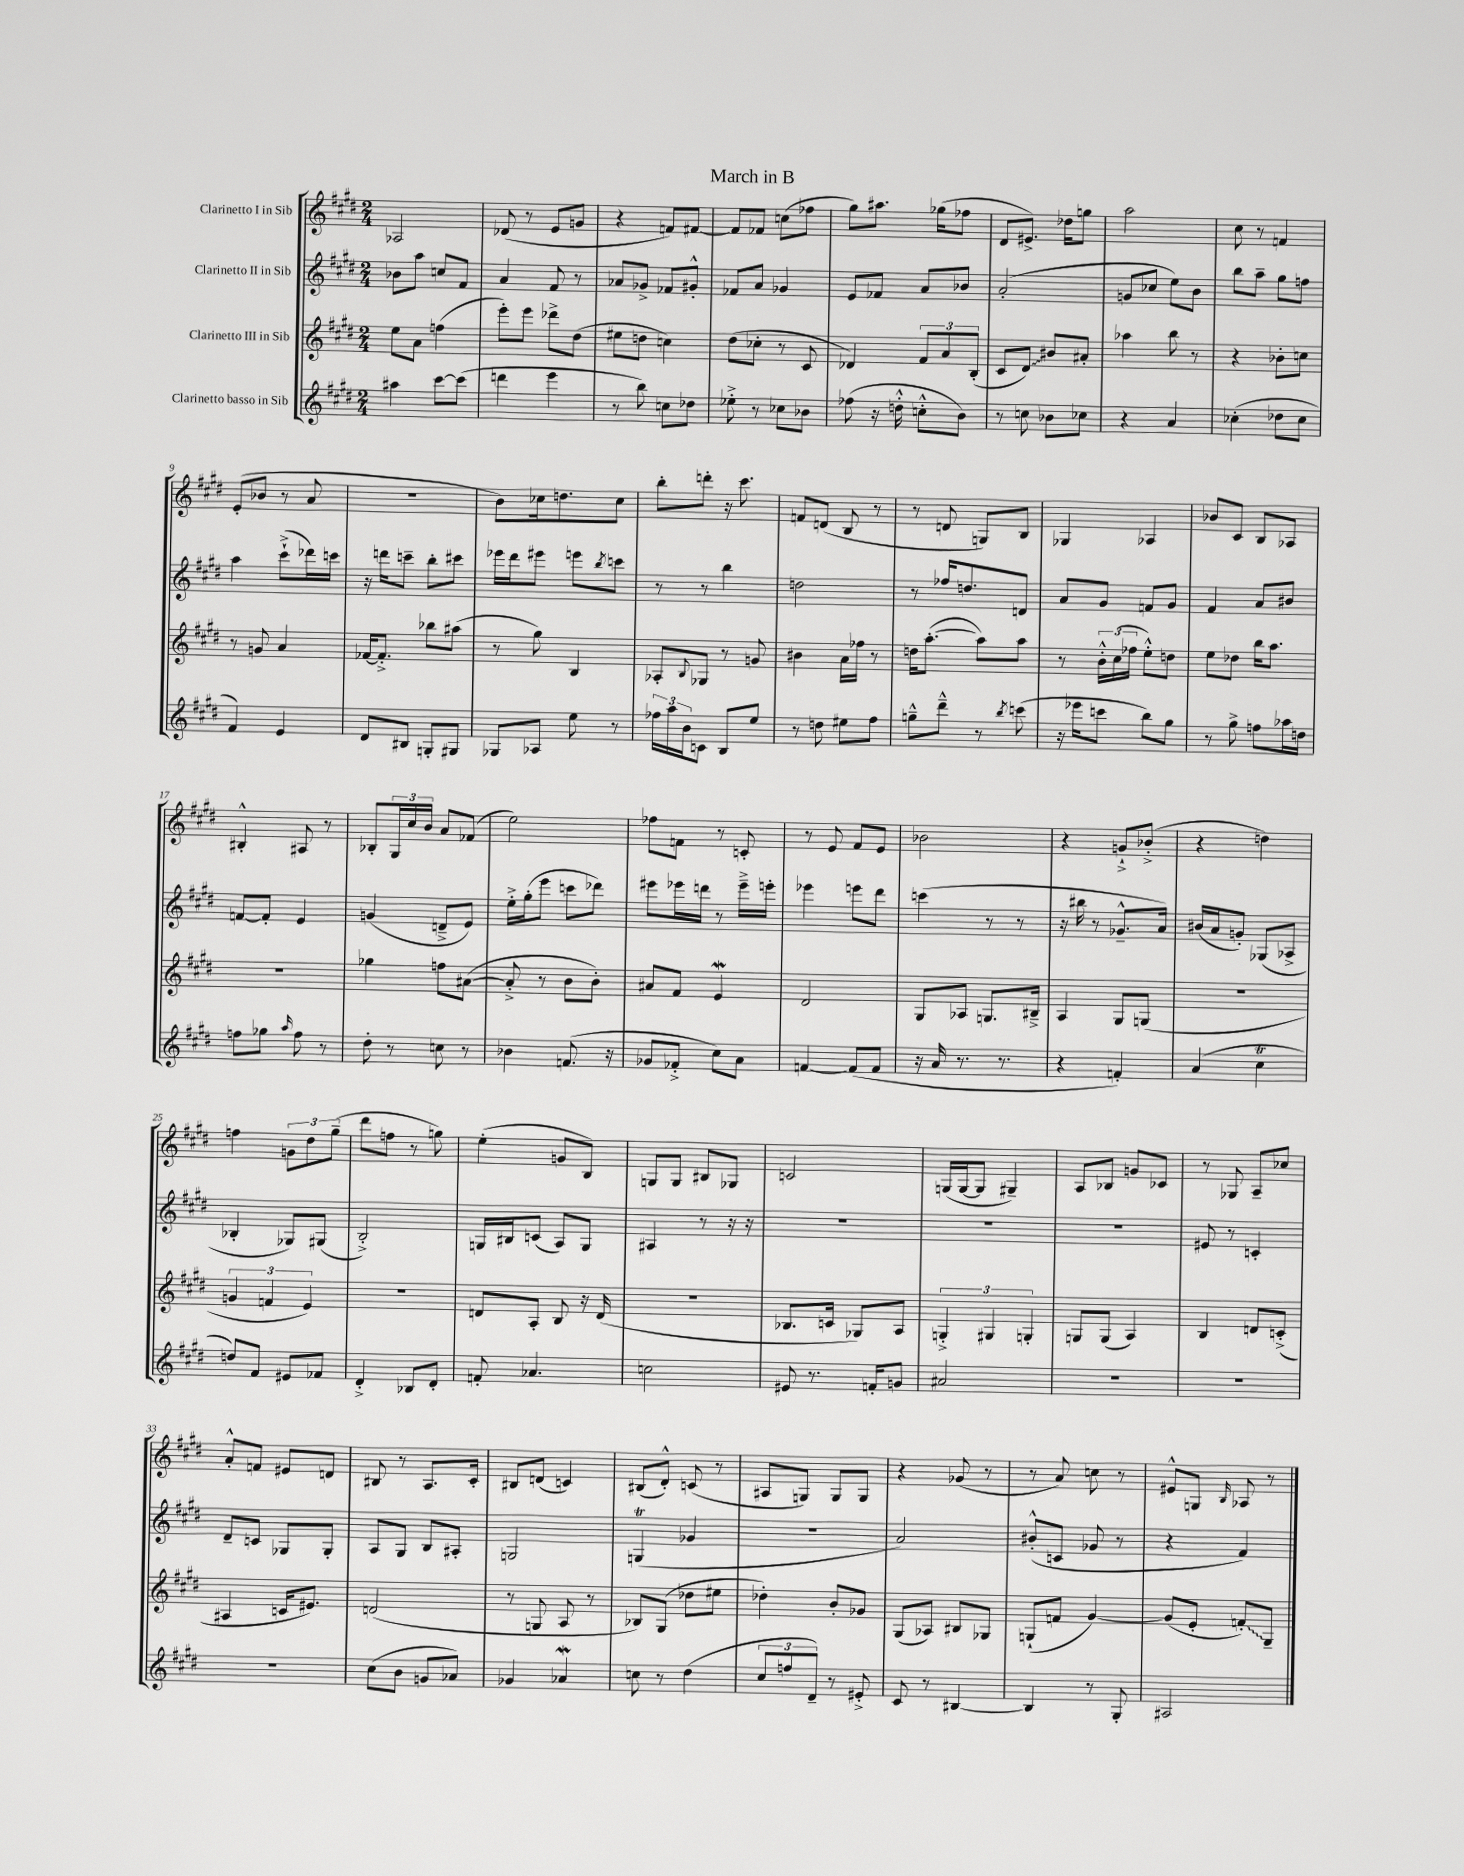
\header { title = "March in B" }
<<
\new StaffGroup <<
\new Staff = "s0" \with { instrumentName = "Clarinetto I in Sib" } {
    \clef treble \key e \major \numericTimeSignature \time 2/4
    aes2 |
    des'8( r8 e'8 g'8 |
    r4 f'8) fis'8~ |
    fis'8 fes'8 c''8( fes''8 |
    gis''8) ais''8. ges''16( fes''8 |
    dis'8 eis'8.->) des''16 g''8 |
    a''2 |
    cis''8 r8 f'4 |
    e'8-.( bes'8 r8 a'8 |
    R2 |
    b'8) ces''16 d''8. ces''8 |
    b''8-. d'''8-. r16 cis'''8. |
    f'8 d'8( b8 r8 |
    r8 d'8 g8) b8 |
    ges4 aes4 |
    bes'8 cis'8 b8 aes8 |
    bis4-.-^ ais8 r8 |
    bes8-. \tuplet 3/2 { gis16 cis''16 b'16 } a'8 fes'8( |
    e''2) |
    fes''8 f'8 r8 c'8-. |
    r8 e'8 fis'8 e'8 |
    bes'2 |
    r4 g'8-!-> bes'8-.->( |
    r4 d''4) |
    f''4 \tuplet 3/2 { g'8 dis''8 gis''8--( } |
    dis'''8 f''8 r8 g''8) |
    e''4-.( g'8 b8) |
    g8 g8 bis8 ges8 |
    c'2 |
    g16( g16~ g8 gis4--) |
    a8 bes8 g'8 ces'8 |
    r8 ges8 a8-- ces''8 |
    a'8-.-^ f'8 eis'8 d'8 |
    bis8 r8 a8. cis'16-. |
    bis8 d'8( c'4) |
    bis8( dis'8-.-^) c'8( r8 |
    ais8 g8) g8 g8 |
    r4 ges'8( r8 |
    r8 a'8) c''8 r8 |
    eis'8-^ g8 \grace { b16 } aes8 r8 \bar "|." |
}
\new Staff = "s1" \with { instrumentName = "Clarinetto II in Sib" } {
    \clef treble \key e \major \numericTimeSignature \time 2/4
    bes'8 a''8 c''8 fis'8 |
    a'4 fis'8 r8 |
    aes'8 ges'8-> fes'8 gis'8-.-^ |
    fes'8 a'8 ges'4 |
    e'8 fes'8 a'8 bes'8 |
    a'2-.( |
    g'8 ces''8 e''8) b'8 |
    b''8 a''8-- gis''8 f''8 |
    a''4 cis'''8-!->( des'''16) c'''16 |
    r16 d'''16 c'''8-- b''8-. cis'''8 |
    ees'''16 dis'''16 eis'''8 e'''8 \acciaccatura { b''8 } c'''8 |
    r8 r8 b''4 |
    d''2 |
    r8 fes''16 d''8. d'8 |
    a'8 gis'8 f'8 gis'8 |
    fis'4 a'8 bis'8 |
    f'8~ f'8-. e'4 |
    g'4( d'8---> e'8) |
    e''16-.-> gis''16-.( e'''8 c'''8 des'''8) |
    eis'''8 ees'''16 d'''16 r8 ees'''16---> e'''16-. |
    ees'''4 e'''8 dis'''8 |
    c'''4( r8 r8 |
    r16 bis''16 r8 ges'8.---^ a'16) |
    bis'16( a'16 g'8-.) ges8( aes8-> |
    bes4-. ges8) gis8( |
    b2-.->) |
    g16 bis16 c'8( a8) g8 |
    ais4 r8 r16 r16 |
    R2 |
    R2 |
    R2 |
    eis'8 r8 c'4-. |
    dis'8-- c'8 ges8 ges8-. |
    a8 gis8 b8 ais8-. |
    g2 |
    g4\trill( ges'4 |
    R2 |
    a'2) |
    bis'8-.-^( c'8 ges'8 r8 |
    r4 fis'4) \bar "|." |
}
\new Staff = "s2" \with { instrumentName = "Clarinetto III in Sib" } {
    \clef treble \key e \major \numericTimeSignature \time 2/4
    e''8 a'8 f''4( |
    e'''8-.) e'''8 des'''8-> dis''8( |
    eis''8 d''8 c''4) |
    dis''8( ces''8-. r8 cis'8 |
    des'4) \tuplet 3/2 { fis'8 a'8 b8-.( } |
    cis'8 \once \override Glissando.style = #'zigzag dis'8\glissando) bis'8 ais'8-. |
    aes''4 b''8 r8 |
    r4 bes'8-. c''8 |
    r8 g'8 a'4 |
    fes'16~ fes'8.-.-> bes''8 ais''8( |
    r8 gis''8) b4 |
    aes8-. \appoggiatura { b8 } ges8 r8 g'8 |
    bis'4 a'16 fes''16 r8 |
    d''16 a''8.~-.( a''8) a''8 |
    r8 \tuplet 3/2 { b'16-.-^ cis''16( fes''16 } e''8-.-^) d''8 |
    e''8 des''8 b''16 a''8. |
    R2 |
    ges''4 f''8 ais'8~( |
    ais'8-.-> r8 b'8 b'8-.) |
    ais'8 fis'8 e'4\mordent |
    dis'2 |
    gis8 aes8 g8. bis16---> |
    a4 gis8 g8( |
    R2 |
    \tuplet 3/2 { g'4 f'4 e'4) } |
    R2 |
    d'8 a8-. b8 r16 d'16( |
    r2 |
    bes8. c'16 ges8) a8 |
    \tuplet 3/2 { g4-.-> gis4 g4-. } |
    g8 g8( a4) |
    b4 d'8 c'8-.->( |
    ais4 c'16 eis'8.) |
    d'2( |
    r8 g8 a8 r8 |
    bes8) gis8( des''8 eis''8 |
    des''4-.) b'8-. ges'8 |
    gis8( aes8) bis8 ges8 |
    g8-!( f'8 gis'4~) |
    gis'8( e'8-. \once \override Glissando.style = #'zigzag f'8-.\glissando) gis8-- \bar "|." |
}
\new Staff = "s3" \with { instrumentName = "Clarinetto basso in Sib" } {
    \clef treble \key e \major \numericTimeSignature \time 2/4
    ais''4 cis'''8~ cis'''8( |
    d'''4 e'''4 |
    r8 b''8) c''8 des''8 |
    ees''8-.-> r8 ces''8 bes'8 |
    fes''8( r16 d''16-.-^ c''8-.-^ b'8) |
    r8 c''8 bes'8 ces''8 |
    r4 a'4 |
    ces''4-.( des''8 ces''8 |
    fis'4) e'4 |
    dis'8 bis8 g8-. gis8 |
    ges8 aes8 e''8 r8 |
    \tuplet 3/2 { fes''16 a''16 b'16 } c'8 b8 e''8 |
    r8 d''8 eis''8 fis''8 |
    g''8---^ dis'''8---^ r8 \acciaccatura { b''8 } c'''8( |
    r16 ees'''16 c'''8 b''8) gis''8 |
    r8 gis''8-> f''8 aes''16 d''16 |
    f''8 ges''8 \grace { a''16 } f''8 r8 |
    dis''8-. r8 c''8 r8 |
    bes'4 f'8.( r16 |
    ges'8 fes'8-.-> cis''8) a'8 |
    f'4~ f'8( f'8 |
    r16 a'16 r8. r8. |
    r4 f'4-.) |
    a'4( cis''4\trill |
    d''8) fis'8 eis'8 fes'8 |
    dis'4-.-> bes8 dis'8-. |
    f'8-. aes'4. |
    c''2 |
    eis'8 r8. f'16-. g'8 |
    ais'2 |
    R2 |
    R2 |
    R2 |
    cis''8( b'8 g'8 aes'8) |
    ges'4 aes'4\mordent |
    c''8 r8 dis''4( |
    \tuplet 3/2 { cis''8 f''8 dis'8--) } r8 eis'8-.-> |
    cis'8 r8 bis4~ |
    bis4 r8 gis8-. |
    ais2 \bar "|." |
}
>>
>>
